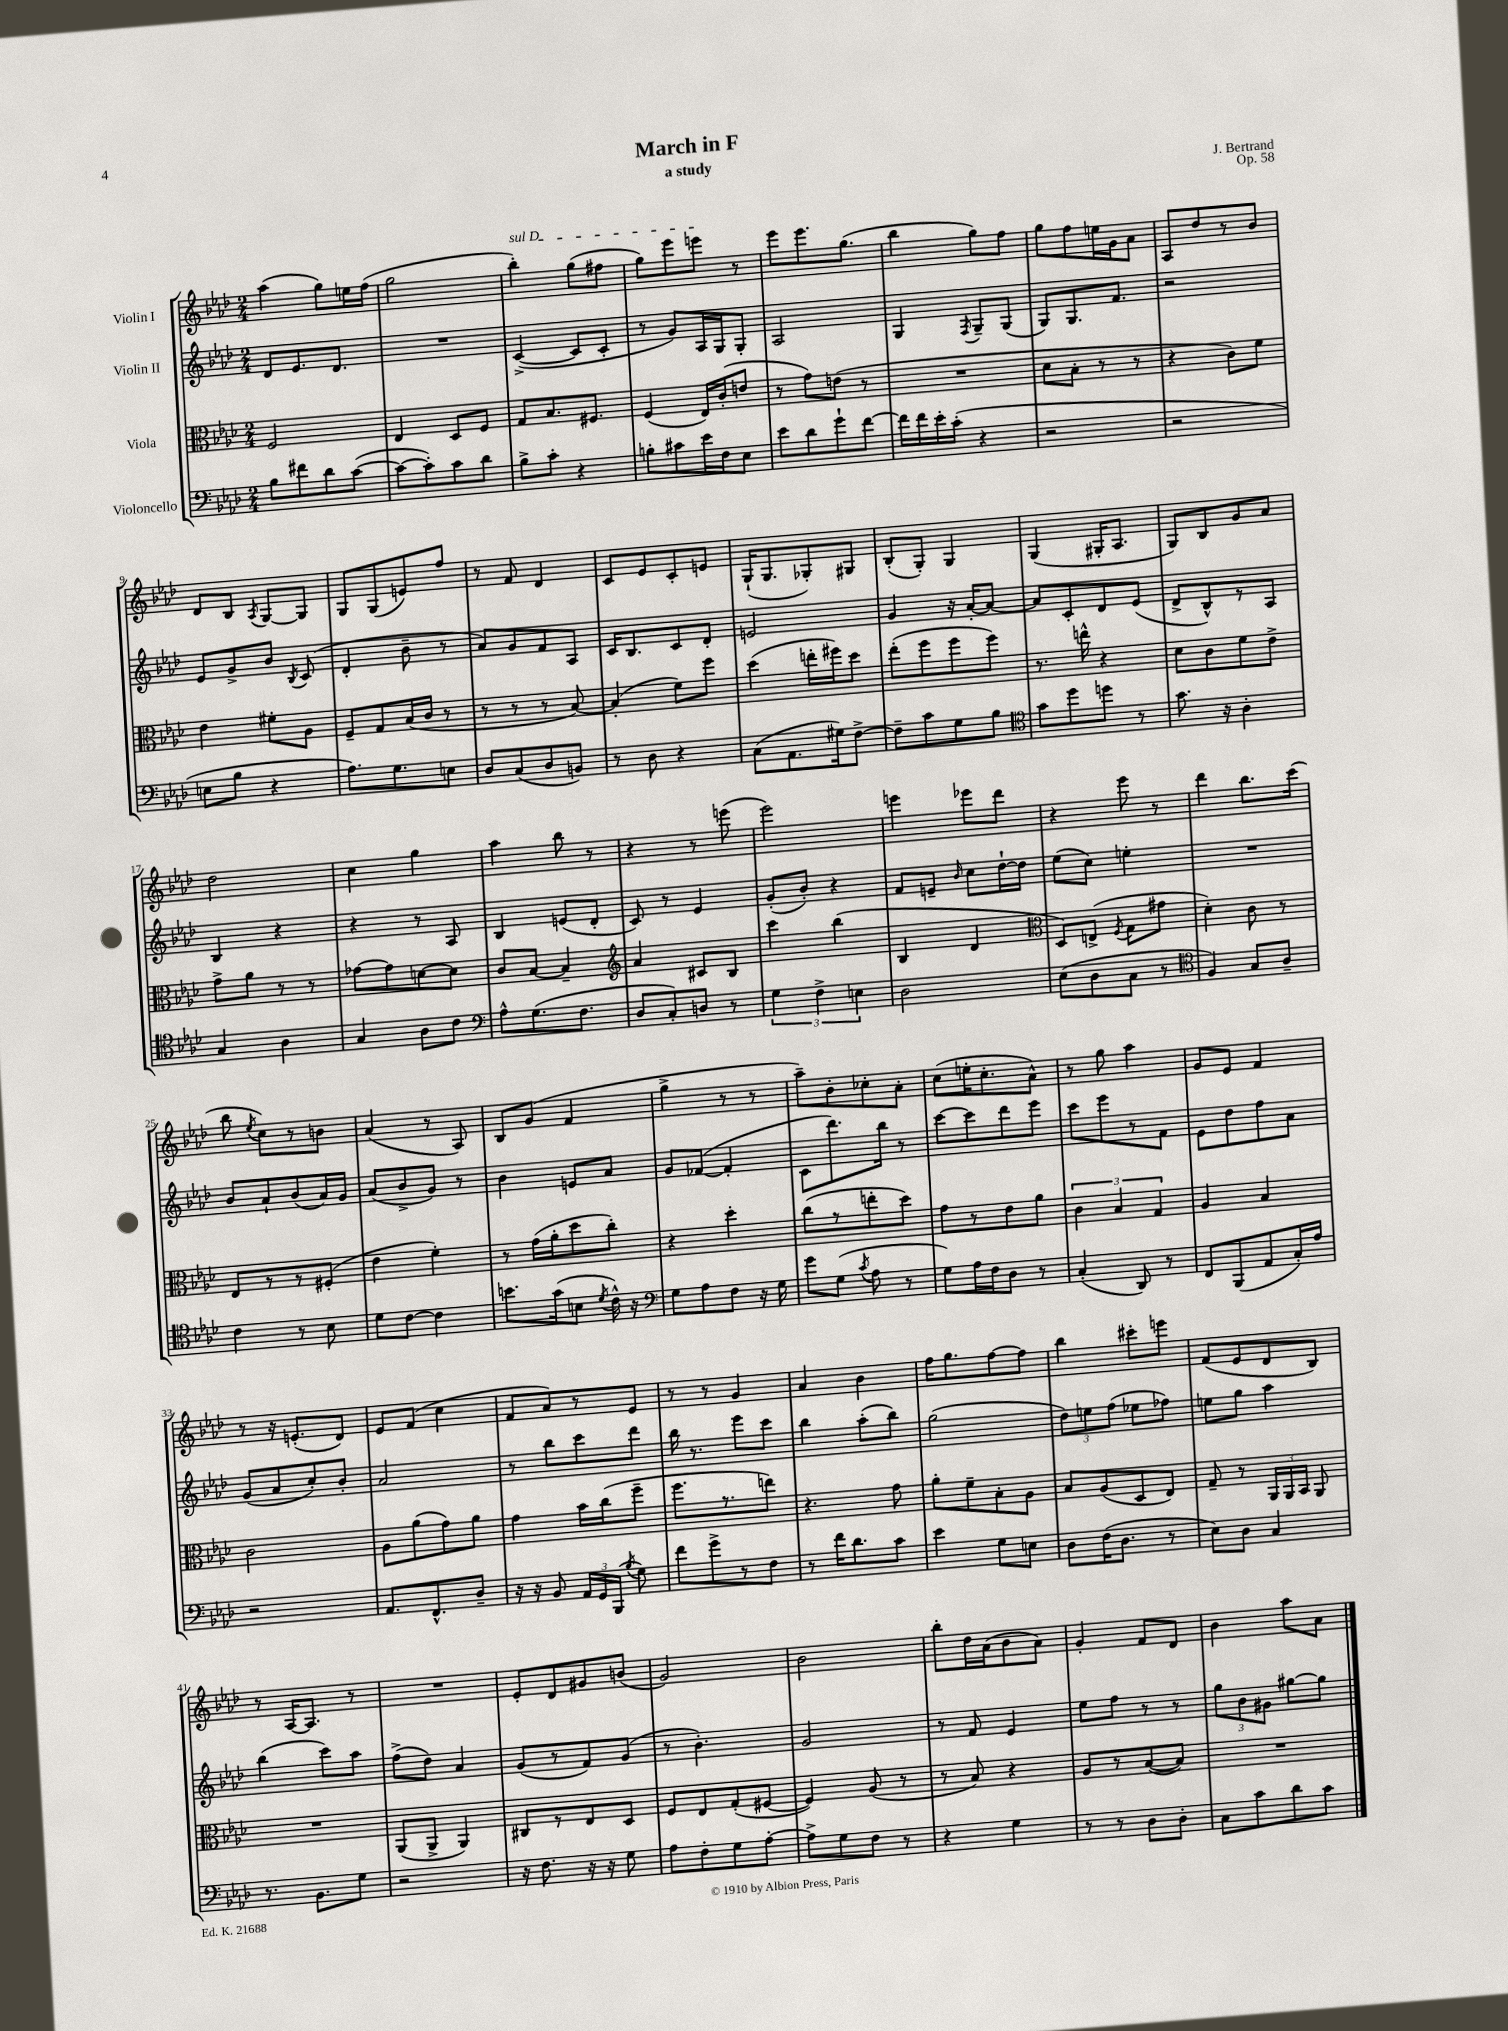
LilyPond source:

\header { title = "March in F" composer = "J. Bertrand" subtitle = "a study" opus = "Op. 58" }
<<
\new StaffGroup <<
\new Staff = "s0" \with { instrumentName = "Violin I" } {
    \clef treble \key aes \major \numericTimeSignature \time 2/4
    \autoBeamOff aes''4( g''8[) e''16 f''16]( |
    g''2 |
    \once \override TextSpanner.bound-details.left.text = \markup { \italic "sul D" } bes''4-.\startTextSpan) g''8[( fis''8] |
    g''8[) ees'''8 e'''8]\stopTextSpan r8 |
    ees'''8[ ees'''8. g''8.]( |
    bes''4 g''8[) f''8] |
    g''8[ f''8 e''16 g'16 aes'8] |
    aes8[ des''8 r8 bes'8] |
    des'8[ bes8] \acciaccatura { aes8 } g8[~ g8] |
    g8[ g8( e'8) f''8] |
    r8 f'8 des'4 |
    c'8[ ees'8 c'8-. e'8] |
    g16[-!( g8. ges8-.) gis8] |
    bes8[-.( g8]-.) g4 |
    g4( gis16[-. aes8.] |
    g8[) bes8 g'8 aes'8] |
    des''2 |
    c''4 g''4 |
    aes''4 bes''8 r8 |
    r4 r8 e'''8( |
    ees'''2) |
    e'''4 ees'''8[ des'''8] |
    r4 ees'''8 r8 |
    des'''4 bes''8.[ c'''16]( |
    bes''8 \acciaccatura { ees''8 } c''8[) r8 b'8] |
    aes'4( r8 aes8) |
    bes8[ g'8]( f'4 |
    g''4-> r8 r8 |
    aes''8[--) bes'8-. ces''8-. aes'8]-. |
    c''8[( e''16-. c''8.-. aes'8]-^) |
    r8 g''8 aes''4 |
    g'8[ ees'8] f'4 |
    r8 r16 e'8.[-.( des'8]) |
    ees'8[ f'8]( c''4 |
    f'8[ aes'8) r8 ees'8] |
    r8 r8 g'4 |
    aes'4 bes'4 |
    f''16[ g''8. f''8~ f''8] |
    bes''4 cis'''8[-. e'''8] |
    f'8[( ees'8 des'8 bes8]) |
    r8 aes16[~ aes8.] r8 |
    R2 |
    ees'8[-. des'8 gis'8 b'8]( |
    g'2) |
    bes'2 |
    bes''8[-. des''16 aes'16( bes'8 aes'8]) |
    g'4-. f'8[ des'8] |
    bes'4 aes''8[ aes'8] \bar "|." |
}
\new Staff = "s1" \with { instrumentName = "Violin II" } {
    \clef treble \key aes \major \numericTimeSignature \time 2/4
    \autoBeamOff des'8[ ees'8. des'8.] |
    R2 |
    c'4~->( c'8[ c'8]-. |
    r8 g'8[) aes16 g16 g8]-. |
    aes2 |
    g4 \acciaccatura { f8 } g8[-- g8]( |
    g8[) g8. f'8.] |
    r2 |
    ees'8[ g'8-> bes'8] \acciaccatura { bes8 } c'8( |
    des'4-. bes'8-- r8 |
    aes'8[) g'8 f'8 aes8] |
    c'16[ bes8. c'8 des'8]-. |
    e'2 |
    g'4 r16 aes'16[~-. aes'8]~ |
    aes'8[ c'8-. des'8 ees'8]( |
    des'8[-> bes8-^) r8 aes8] |
    bes4 r4 |
    r4 r8 aes8 |
    bes4 e'8[( des'8]-. |
    c'8) r8 ees'4 |
    g'8[-.( bes'8]-.) r4 |
    f'8[ e'8]-- \grace { bes'16 } c''8[ des''16~-! des''16] |
    ees''8[( c''8]) e''4-. |
    R2 |
    bes'8[ aes'8-! bes'8( aes'16) g'16] |
    aes'8[( bes'8-> g'8]) r8 |
    bes'4 e'8[ aes'8] |
    g'8[ fes'8]~( fes'4-. |
    c'8[ des'''8.) bes''16] r8 |
    c'''8[~ c'''8 des'''8 ees'''8] |
    c'''8[ ees'''8 r8 f'8] |
    ees'8[ des''8 f''8 aes'8] |
    g'8[( aes'8 c''8-.) bes'8]-. |
    aes'2 |
    r8 bes''8[ c'''8 des'''8] |
    bes''16 r8. ees'''8[ c'''8] |
    bes''4 aes''8[-.( bes''8]) |
    g''2( |
    \tuplet 3/2 { des''8[) e''8 f''8]( } ees''8[ fes''8]) |
    e''8[ g''8] aes''4 |
    bes''4( c'''8[) aes''8] |
    f''8[->( des''8]) aes'4 |
    g'8[( r8 f'8) g'8]( |
    r8 bes'4.-.) |
    g'2 |
    r8 f'8 ees'4 |
    ees''8[ f''8] r8 r8 |
    \tuplet 3/2 { g''8[ bes'8 gis'8] } gis''8[~ gis''8] \bar "|." |
}
\new Staff = "s2" \with { instrumentName = "Viola" } {
    \clef alto \key aes \major \numericTimeSignature \time 2/4
    \autoBeamOff f2 |
    ees4 des8[ f8] |
    g8[ bes8. fis8.] |
    f4( ees16[) c'16-.( e'8] |
    r8 g'8[) e'8]( r8 |
    R2 |
    des'8[ bes8]-. r8 r8 |
    r4 c'8[) f'8] |
    ees'4 fis'8[-. aes8] |
    f8[-- g8 bes16( c'16] r8 |
    r8 r8 r8 bes8~) |
    bes4-.( f'8[) f''8] |
    des''4( e''16[-. fis''16) des''8] |
    ees''8[-.( f''8 f''8 f''8]) |
    r8. e''16-^ r4 |
    des'8[ c'8 f'8 ees'8]-> |
    g'8[-> aes'8] r8 r8 |
    ges'8[~ ges'8 d'8~ d'8] |
    c'8[ bes8]~ bes4-- |
    \clef treble aes'4 cis'8[ bes8] |
    c'''4 bes''4( |
    bes4 des'4 |
    \clef alto des8[) e8]->( \acciaccatura { f8 } g8[ gis'8] |
    des'4-.) c'8 r8 |
    ees8[ r8 r8 fis8]-.( |
    ees'4 f'4-.) |
    r8 g'16[( aes'16-. des''8 c''8]-.) |
    r4 des''4-. |
    c''8[( r8 e''8-. des''8]) |
    g'8[ r8 ees'8 aes'8] |
    \tuplet 3/2 { c'4 bes4 g4 } |
    aes4 bes4 |
    c'2 |
    aes8[ aes'8( g'8) aes'8] |
    g'4 bes'16[ c''16( f''8]-- |
    f''8.[ r8. e''8]) |
    r4. g'8 |
    aes'8[-. f'8-- bes8-. aes8] |
    bes8[ aes8( des8 ees8]) |
    g8-- r8 \tuplet 3/2 { aes,16[ aes,16 bes,16] } aes,8 |
    R2 |
    aes,8[( aes,8]-> aes,4) |
    cis8[ r8 ees8 des8] |
    f8[ ees8 g8-.( fis8]~ |
    fis4) aes8( r8 |
    r8 bes8) r4 |
    aes8[ r8 bes8~( bes8]) |
    R2 \bar "|." |
}
\new Staff = "s3" \with { instrumentName = "Violoncello" } {
    \clef bass \key aes \major \numericTimeSignature \time 2/4
    \autoBeamOff bes8[ fis'8 des'8 c'8]~( |
    c'8[~ c'8-.) c'8 des'8] |
    bes8[-> c'8]-. r4 |
    b8[-. cis'8 ees'16 f16 ees8] |
    ees'8[ des'8 g'8-! f'8]~ |
    f'16[ f'16 ees'16-. c'16]-.( r4 |
    r2 |
    r2 |
    e8[ bes8] r4 |
    aes8.[) g8. e8] |
    des8[ c8( des8 b,8]) |
    r8 des8 r4 |
    c8[( aes,8. gis16) f8]~-> |
    f8[-- c'8 g8 bes8] |
    \clef tenor g'8[ des''8 d''8] r8 |
    g'8. r16 aes4-. |
    g4 aes4 |
    g4 aes8[ c'8] |
    \clef bass aes8[-^ g8.( f8.] |
    des8[ c8-.) d8] r8 |
    \tuplet 3/2 { g4 f4-> e4 } |
    des2 |
    ees8[( des8 c8] r8 |
    \clef tenor f4) g8[ aes8]-- |
    c'4 r8 bes8 |
    des'8[ c'8]~ c'4 |
    b'8.[ g'16( b8] \acciaccatura { des'8 } c'16-^) r16 |
    \clef bass g8[ aes8 f8] r16 g16 |
    g'8[ g8]( \acciaccatura { c'8 } aes8 r8 |
    g8[) aes16 f16 des8] r8 |
    c4-.( des,8) r8 |
    f,8[ bes,,8( aes,8 c16-.) aes16] |
    r2 |
    aes,8.[ f,8.-^ des8]-- |
    r16 r16 bes,8 \tuplet 3/2 { aes,16[ g,16 bes,,16]( } \acciaccatura { bes8 } g8) |
    f'8[ g'8-> r8 f8] |
    r8 f'16[ des'8. c'8] |
    ees'4 g8[ e8] |
    des8[ f16( des8.] r8 |
    ees8[) des8] c4 |
    r8. bes,8.[ g8] |
    r2 |
    r16 f8. r16 r16 g8 |
    aes8[ f8-. g8 aes8]~-. |
    aes8[-> g8 f8] r8 |
    r4 g4 |
    r8 r8 des8[ des8]-. |
    c8[ c'8 des'8 c'8] \bar "|." |
}
>>
>>
